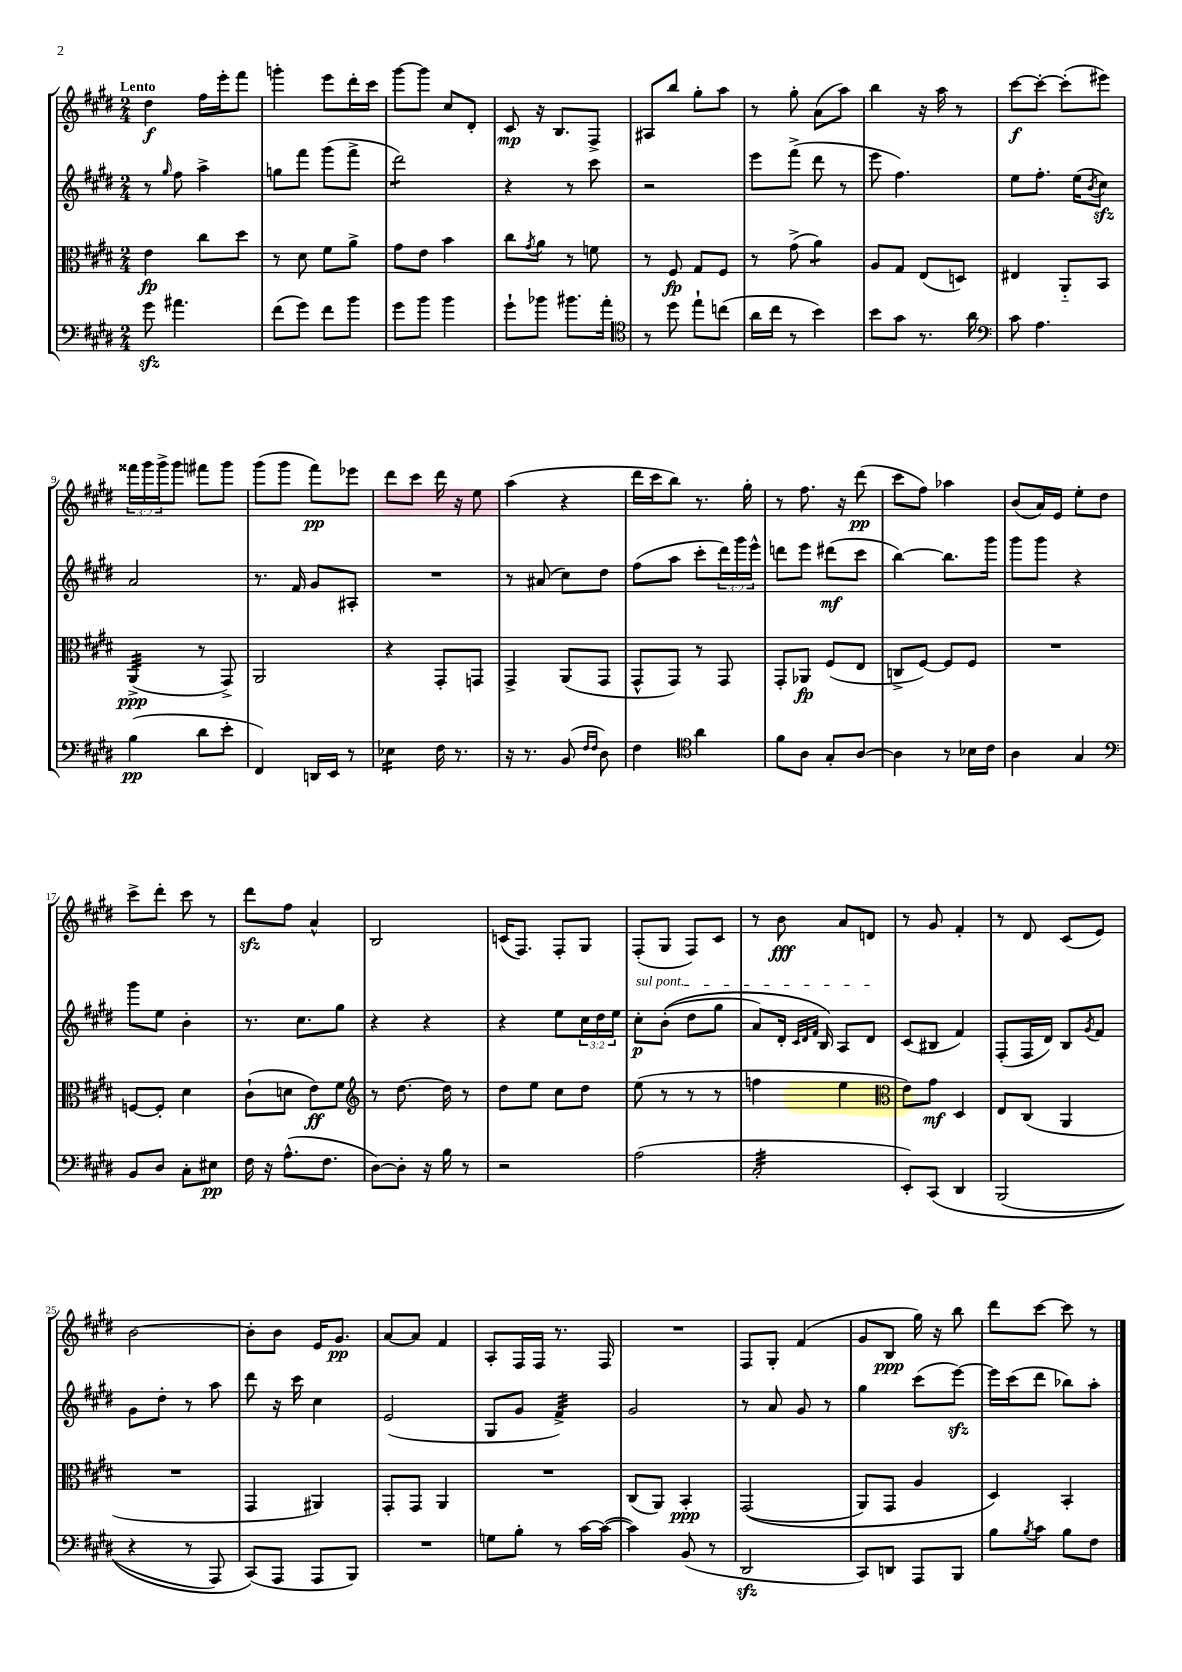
<<
\new StaffGroup <<
\new Staff = "s0" {
    \clef treble \key e \major \numericTimeSignature \time 2/4 \override Staff.TupletNumber.text = #tuplet-number::calc-fraction-text \tempo "Lento"
    dis''4\f fis''16 e'''16-. fis'''8 |
    g'''4-. e'''8 dis'''16-. cis'''16 |
    gis'''8~ gis'''8 cis''8 dis'8-. |
    cis'8\mp r16 b8. fis8-> |
    ais8 b''8 gis''8-. a''8 |
    r8 gis''8-. a'8( a''8) |
    b''4 r16 a''16 r8 |
    cis'''8~\f cis'''8~-. cis'''8-.( eis'''8) |
    \tuplet 3/2 { fisis'''16 gis'''16 gis'''16-> } gis'''8 fis'''8 gis'''8 |
    gis'''8( gis'''8 fis'''8\pp) ees'''8 |
    dis'''8 cis'''8 dis'''16 r16 e''8 |
    a''4( r4 |
    dis'''16 cis'''16 b''8) r8. gis''16-. |
    r8 fis''8. r16 dis'''8\pp( |
    cis'''8 fis''8) aes''4 |
    b'8( a'16) e'16 e''8-. dis''8 |
    cis'''8-> dis'''8-. cis'''8 r8 |
    dis'''8\sfz fis''8 a'4-^ |
    b2 |
    c'16( fis8.) fis8-. gis8 |
    fis8-.( gis8 fis8) cis'8 |
    r8 b'8\fff a'8 d'8 |
    r8 gis'8 fis'4-. |
    r8 dis'8 cis'8( e'8) |
    b'2~ |
    b'8-. b'8 e'16 gis'8.\pp |
    a'8~ a'8 fis'4 |
    a8-. fis16 fis16 r8. fis16 |
    R2 |
    fis8 gis8-. fis'4( |
    gis'8 b8\ppp gis''16) r16 b''8 |
    dis'''8 cis'''8~ cis'''8 r8 \bar "|." |
}
\new Staff = "s1" {
    \clef treble \key e \major \numericTimeSignature \time 2/4 \override Staff.TupletNumber.text = #tuplet-number::calc-fraction-text
    r8 \grace { gis''16 } fis''8 a''4-> |
    g''8 fis'''8 gis'''8( fis'''8-> |
    dis'''2:8) |
    r4 r8 cis'''8 |
    r2 |
    e'''8 fis'''8->( dis'''8 r8 |
    e'''8 fis''4.) |
    e''8 fis''8.-. e''16( \acciaccatura { b'8 } cis''8\sfz) |
    a'2 |
    r8. fis'16 gis'8 ais8-. |
    R2 |
    r8 ais'8( cis''8) dis''8 |
    fis''8( a''8 cis'''8-. \tuplet 3/2 { dis'''16) gis'''16 e'''16-^ } |
    d'''8 e'''8 dis'''8\mf( cis'''8 |
    b''4~) b''8. gis'''16 |
    gis'''8 gis'''8 r4 |
    gis'''8 e''8 b'4-. |
    r8. cis''8. gis''8 |
    r4 r4 |
    r4 e''8 \tuplet 3/2 { cis''16 dis''16 e''16 } |
    \once \override TextSpanner.bound-details.left.text = \markup { \italic "sul pont." } cis''8-.\p\startTextSpan b'8-.(\( dis''8 gis''8 |
    a'8) dis'16-. \grace { cis'32 dis'32 fis'32 } b16\) a8 dis'8\stopTextSpan |
    cis'8( bis8 fis'4) |
    fis8-.( fis16 dis'16) b8 \acciaccatura { gis'8 } fis'8 |
    gis'8 dis''8-. r8 a''8 |
    dis'''8 r16 cis'''16 cis''4 |
    e'2( |
    gis8 gis'8 fis'4:32->) |
    gis'2 |
    r8 a'8 gis'8 r8 |
    gis''4 cis'''8( e'''8~\sfz) |
    e'''16 cis'''16( dis'''8 bes''8) a''8-. \bar "|." |
}
\new Staff = "s2" {
    \clef alto \key e \major \numericTimeSignature \time 2/4
    e'4\fp cis''8 dis''8 |
    r8 dis'8 fis'8 a'8-> |
    gis'8 e'8 b'4 |
    cis''8 \acciaccatura { gis'8 } a'8 r8 f'8 |
    r8 fis8\fp gis8 fis8 |
    r8 gis'8->( a'4:8) |
    a8 gis8 e8( d8) |
    eis4 a,8-_ b,8 |
    a,4:32->\ppp( r8 gis,8->) |
    a,2 |
    r4 gis,8-. g,8 |
    gis,4-> a,8( gis,8 |
    gis,8-^ gis,8) r8 gis,8 |
    gis,8-. aes,8\fp fis8( e8 |
    c8-> fis8~) fis8 fis8 |
    R2 |
    f8~ f8-. dis'4 |
    cis'8-!( d'8 e'8\ff) fis'8 |
    \clef treble r8 dis''8.~ dis''16 r8 |
    dis''8 e''8 cis''8 dis''8 |
    e''8( r8 r8 r8 |
    f''4 e''4 |
    \clef alto e'8) gis'8\mf dis4 |
    e8 cis8( a,4 |
    R2 |
    gis,4 ais,4) |
    gis,8-. gis,8 a,4 |
    R2 |
    cis8( a,8) b,4-.\ppp |
    gis,2(\( |
    a,8) gis,8 a4 |
    dis4\) b,4-. \bar "|." |
}
\new Staff = "s3" {
    \clef bass \key e \major \numericTimeSignature \time 2/4
    gis'8\sfz ais'4. |
    fis'8( gis'8) fis'8 b'8 |
    gis'8 b'8 b'4 |
    gis'8-! bes'8 bis'8. a'16-. |
    \clef tenor r8 dis''8 e''8-! c''8( |
    a'16 cis''16 r8 b'4) |
    b'8 gis'8 r8. a'16 |
    \clef bass cis'8 a4. |
    b4\pp( dis'8 e'8-. |
    fis,4) d,16 e,16 r8 |
    ees4:16 fis16 r8. |
    r16 r8. b,8( \grace { fis16 fis16 } dis8) |
    fis4 \clef tenor a'4 |
    fis'8 a8 gis8-. a8~ |
    a4 r8 bes16 cis'16 |
    a4 gis4 |
    \clef bass b,8 dis8 cis8-. eis8\pp |
    fis16 r16 a8.-^( fis8. |
    dis8~) dis8-. r16 b16 r8 |
    r2 |
    a2( |
    cis2:32-. |
    e,8-.) cis,8\( dis,4 |
    b,,2( |
    r4 r8 a,,8) |
    cis,8(\) a,,8 a,,8 b,,8) |
    R2 |
    g8 b8-. r8 cis'16~ cis'16~( |
    cis'4) b,8( r8 |
    dis,2\sfz |
    cis,8) d,8 a,,8 b,,8 |
    b8 \acciaccatura { b8 } cis'8 b8 fis8 \bar "|." |
}
>>
>>
